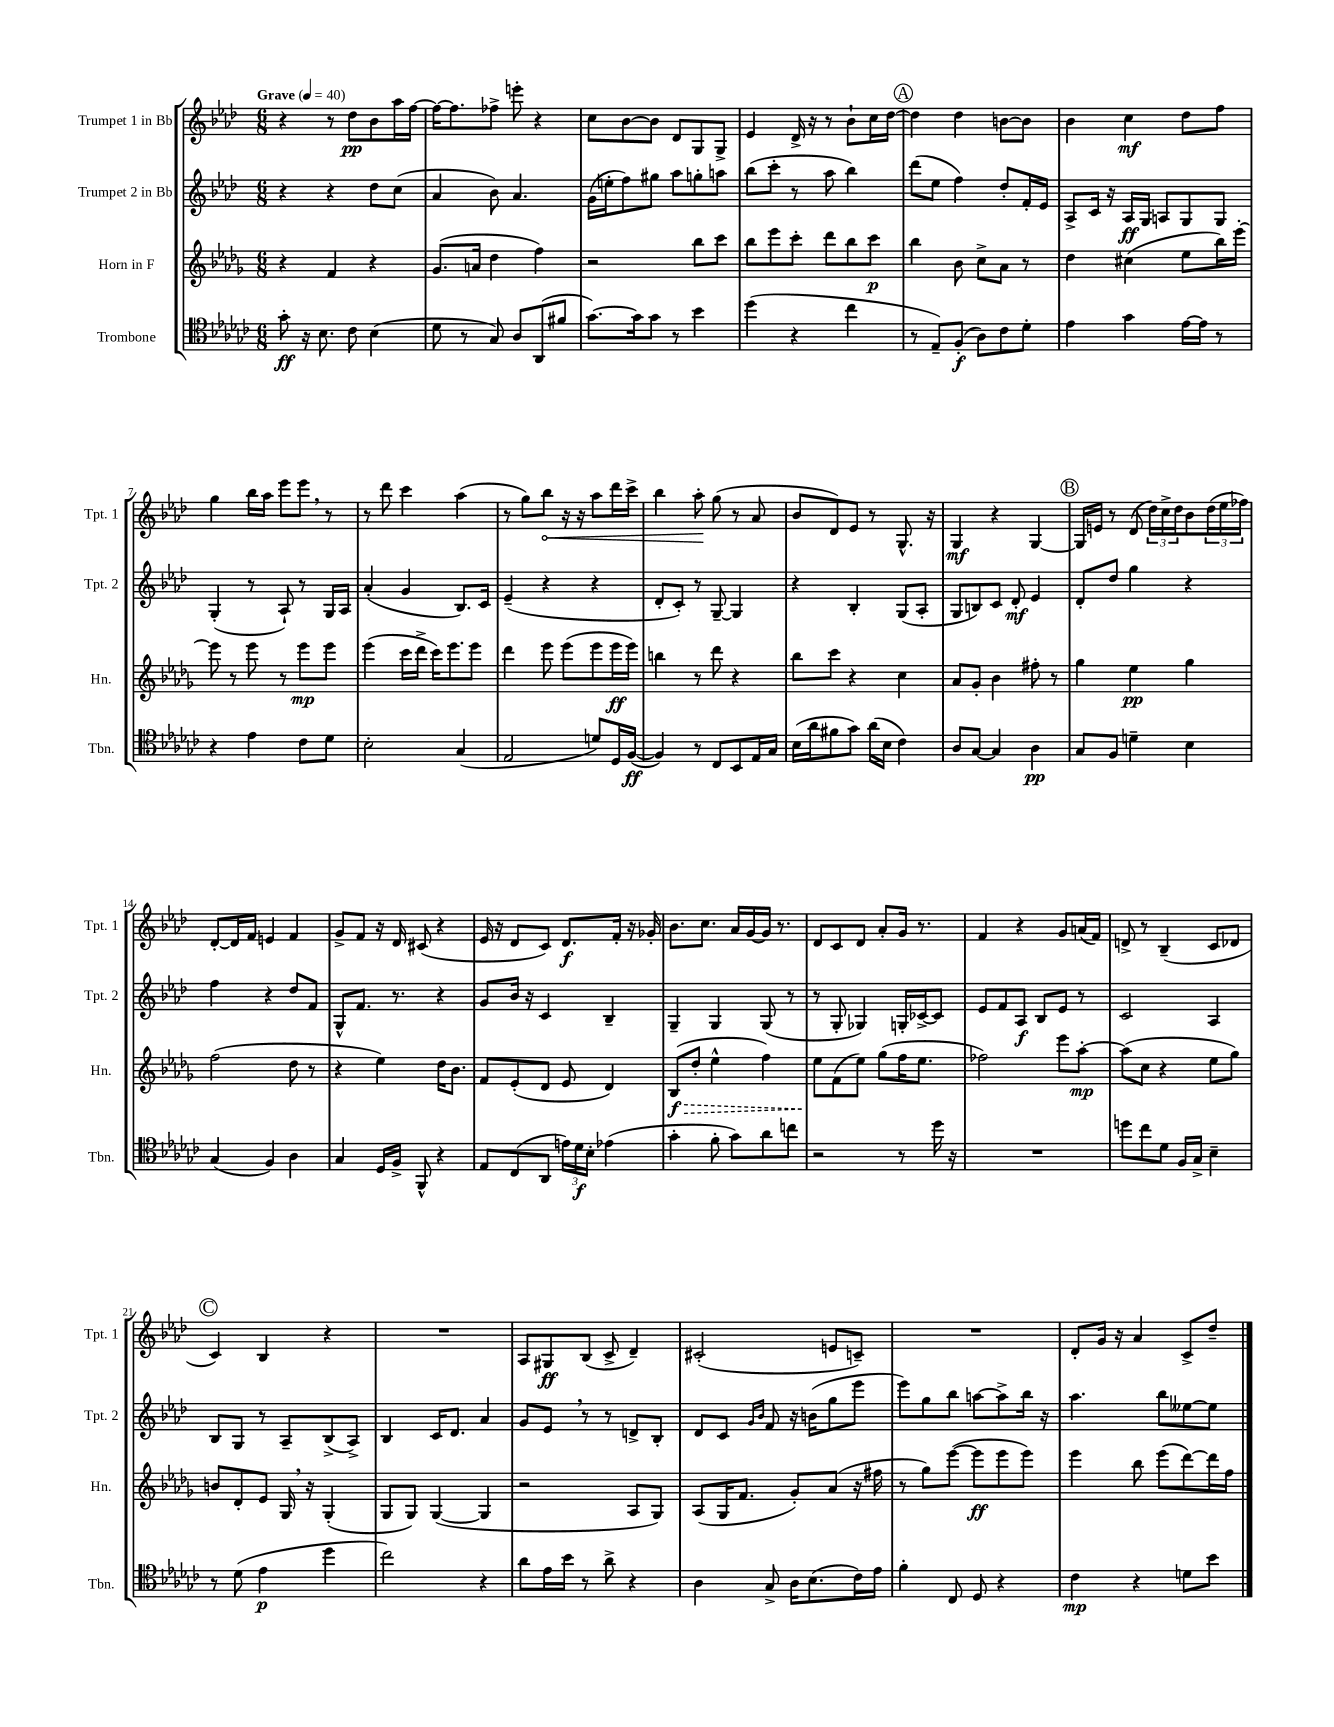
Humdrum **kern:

**kern	**kern	**kern	**kern
*staff4	*staff3	*staff2	*staff1
*clefC4	*clefG2	*clefG2	*clefG2
*k[b-e-a-d-g-c-]	*k[b-e-a-d-g-]	*k[b-e-a-d-]	*k[b-e-a-d-]
*M6/8	*M6/8	*M6/8	*M6/8
*MM40	*MM40	*MM40	*MM40
8g-'\	4r	4r	4r
16r	.	.	.
8.B-\	.	.	.
.	4f/	4r	8r
8c-\	.	.	8dd-\L
(4B-\	4r	8dd-\L	8b-\
.	.	(8cc\J	16aa-\L
.	.	.	[16ff\JJ
=	=	=	=
8d-\	(8.g-/L	4a-/	16ff\_LK
.	.	.	8.ff\]
8r	.	.	.
.	16a/Jk	.	.
8G-/)	4dd-\	8b-\)	8ff-^\J
8A-/L	.	4.a-/	8eee'\
(8AA-/	4ff\)	.	4r
8f#/J	.	.	.
=	=	=	=
[8.g-\L)	2r	(16g\LL	8cc\L
.	.	16ee'\J	.
.	.	8ff\)	[8b-\
16g-\]k	.	.	.
8g-\J	.	8gg#\J	8b-\]J
8r	.	8aa-\L	8d-/L
4b-\	8bb-\L	8gg'\	8G/
.	8ccc\J	8aa\J	8G^/J
=	=	=	=
(4dd-\	8bb-\L	(8bb-\L	4e-/
.	8eee-\	8ccc'\J	.
4r	8ccc'\J	8r	16d-^/
.	.	.	16r
.	8ddd-\L	8aa-\	8r
4cc-\	8bb-\	4bb-\)	8b-`\L
.	8ccc\J	.	16cc\L
.	.	.	[16dd-\JJ
=	=	=	=
8r	4bb-\	(8ddd-\L	4dd-\]
8E-~/L)	.	8ee-\J	.
(8F'/J	8b-\	4ff\)	4dd-\
8A-\L)	8cc^\L	.	.
8c-\	8a-\J	8dd-'/L	[8b\L
8d-'\J	8r	16f'/L	8b\]J
.	.	16e-/JJ	.
=	=	=	=
4e-\	4dd-\	8A-^/L	4b-\
.	.	16c/Jk	.
.	.	16r	.
4g-\	(4cc#\	16A-/LL	4cc\
.	.	16G/JJ	.
.	.	8A/L	.
[16e-\LL	8ee-\L	8G/	8dd-\L
16e-\]JJ	.	.	.
8r	16bb-\L)	8G/J	8ff\J
.	[16eee-'\JJ	.	.
=	=	=	=
4r	8eee-\]	(4G'/	4gg\
.	8r	.	.
4e-\	8eee-\	8r	16bb-\LL
.	.	.	16aa-\JJ
.	8r	8A-`/)	8eee-\L
8c-\L	8eee-\L	8r	8eee-\J
8d-\J	8eee-\J	16G/LL	8r
.	.	16A-/JJ	.
=	=	=	=
2B-'\	(4eee-\	(4a-'/	8r
.	.	.	8ddd-\
.	16ccc\LL	4g/	4ccc\
.	16ddd-^\JJ	.	.
.	16ccc\LK)	.	.
.	8.eee-\	.	.
(4G-/	.	8.B-/L)	(4aa-\
.	8eee-\J	.	.
.	.	16c/Jk	.
=	=	=	=
2E-/	4ddd-\	(4e-~/	8r
.	.	.	8gg\L)
.	8eee-\	4r	8bb-\J
.	(8eee-\L	.	16r
.	.	.	16r
8d/L)	8eee-\	4r	8aa-\L
16D-/L	16eee-\L	.	16ddd-\L
([16F/JJ	16eee-\JJ)	.	16ccc^\JJ
=	=	=	=
4F/])	4bb\	8d-'/L	4bb-\
.	.	8c'/J)	.
8r	8r	8r	8aa-'\
8C-/L	8ddd-\	[8G~/	(8gg\
8BB-/	4r	4G/]	8r
16E-/L	.	.	8a-/
16G-/JJ	.	.	.
=	=	=	=
(16B-\LL	8bb-\L	4r	8b-/L
16a-\J	.	.	.
8f#\	8ccc\J	.	8d-/)
8g-\J)	4r	4B-'/	8e-/J
(16a-\LL	.	.	8r
16B-\JJ	.	.	.
4c-\)	4cc\	(8G/L	8.G^^/
.	.	8A-'/J	.
.	.	.	16r
=	=	=	=
8A-/L	8a-/L	8G/L	4G/
[8G-/J	8g-'/J	8B/)	.
4G-/]	4b-\	8c/J	4r
.	.	8d-'/	.
4A-\	8ff#'\	4e-/	[4G/
.	8r	.	.
=	=	=	=
8G-/L	4gg-\	8d-'/L	16G/]LL
.	.	.	16e/JJ
8F/J	.	8dd-/J	8r
4d~\	4ee-\	4gg\	(8d-/
.	.	.	24dd-\LL)
.	.	.	24cc^\
.	.	.	24dd-\J
4B-\	4gg-\	4r	8b-\
.	.	.	(24dd-\L
.	.	.	24ee-\
.	.	.	24ff-\JJ)
=	=	=	=
(4G-/	(2ff\	4ff\	[8d-'/L
.	.	.	16d-/]L
.	.	.	16f/JJ
4F/)	.	4r	4e/
4A-\	8dd-\	8dd-/L	4f/
.	8r	8f/J	.
=	=	=	=
4G-/	4r	8G^^/L	8g^/L
.	.	8.f/J	8f/J
16D-/LL	4ee-\)	.	16r
16F^/JJ	.	8.r	16d-/
8FF^^/	.	.	(8c#/
4r	16dd-\LK	4r	4r
.	8.b-\J	.	.
=	=	=	=
8E-/L	8f/L	8g/L	16e-/
.	.	.	16r
(8C-/	(8e-'/	16b-/Jk	8d-/L
.	.	16r	.
8AA-/J	8d-/J	4c/	8c/J)
24e\LL)	8e-/	.	8.d-/L
24d-\	.	.	.
24B-'\JJ	.	.	.
(4e-\	4d-/)	4B-~/	.
.	.	.	16f'/Jk
.	.	.	16r
.	.	.	16g-'/
=	=	=	=
4g-'\	(8B-/L	4G~/	8.b-\L
.	8dd-'/J	.	.
.	.	.	8.cc\J
8f'\	4ee-^^\	4G/	.
8g-\L)	.	.	16a-/LL
.	.	.	[16g/
8a-\	4ff\)	(8G/	16g/]JJ
.	.	.	8.r
8cc\J	.	8r	.
=	=	=	=
2r	8ee-\L	8r	8d-/L
.	(8f\	8G'/	8c/
.	8ee-\J)	4G-/)	8d-/J
.	(8gg-\L	.	8a-'/L
8r	16ff\K	16G'/LL	16g/Jk
.	8.ee-\J	[16c-^/J	8.r
16dd-\	.	8c-/]J	.
16r	.	.	.
=	=	=	=
2.r	2ff-\)	8e-/L	4f/
.	.	8f/	.
.	.	8A-/J	4r
.	.	8B-/L	.
.	8eee-\L	8e-/J	8g/L
.	[8aa-'\J	8r	(16a/L
.	.	.	16f/JJ)
=	=	=	=
8dd\L	(8aa-\]L	2c/	8d^/
8cc-\	8cc\J	.	8r
8d-\J	4r	.	(4B-~/
16F/LL	.	.	.
16G-^/JJ	.	.	.
4B-~\	8ee-\L	4A-/	8c/L
.	8gg-\J)	.	8d-/J
=	=	=	=
8r	8b/L	8B-/L	4c/)
(8d-\	8d-'/	8G/J	.
4e-\	8e-/J	8r	4B-/
.	16G-/	8A-~/L	.
.	16r	.	.
4dd-\	(4G-'/	(8B-^/	4r
.	.	8A-^/J)	.
=	=	=	=
2cc-\)	8G-/L	4B-/	2.r
.	8G-/J)	.	.
.	([4G-/	16c/LK	.
.	.	8.d-/J	.
4r	4G-/]	4a-/	.
=	=	=	=
8a-\L	2r	8g/L	8A-/L
16e-\L	.	8e-/J	8G#/
16b-\JJ	.	.	.
8r	.	8r	(8B-/J
8a-^\	.	8r	8c^/
4r	8A-/L	8d^/L	4d-~/)
.	8G-/J)	8B-'/J	.
=	=	=	=
4A-\	(8A-/L	8d-/L	(2c#'/
.	16G-/K	8c/J	.
.	8.f/J	.	.
.	.	16qqg/LL	.
.	.	16qqb-/JJ	.
8G-^/	.	8f/	.
16A-\LK	8g-'/L)	16r	.
(8.B-\	.	(16b\LK	.
.	(8a-/J	8gg\	8e/L
16c-\L)	16r	8eee-\J	8c~/J)
16e-\JJ	16ff#\	.	.
=	=	=	=
4f'\	8r	8eee-\L)	2.r
.	8gg-\L)	8gg\	.
8C-/	([8eee-\J	8bb-\J	.
8D-/	8eee-\]L	[8aa\L	.
4r	8eee-\	8aa^\]	.
.	8eee-\J)	16bb-\Jk	.
.	.	16r	.
=	=	=	=
4c-\	4eee-\	4.aa-\	8d-'/L
.	.	.	16g/Jk
.	.	.	16r
4r	8bb-\	.	4a-/
.	(8eee-\L	8bb-\L	.
8d\L	[8ddd-\)	[8ee--\	8c^/L
8b-\J	16ddd-\]L	8ee--\]J	8dd-~/J
.	16ff\JJ	.	.
==	==	==	==
*-	*-	*-	*-
